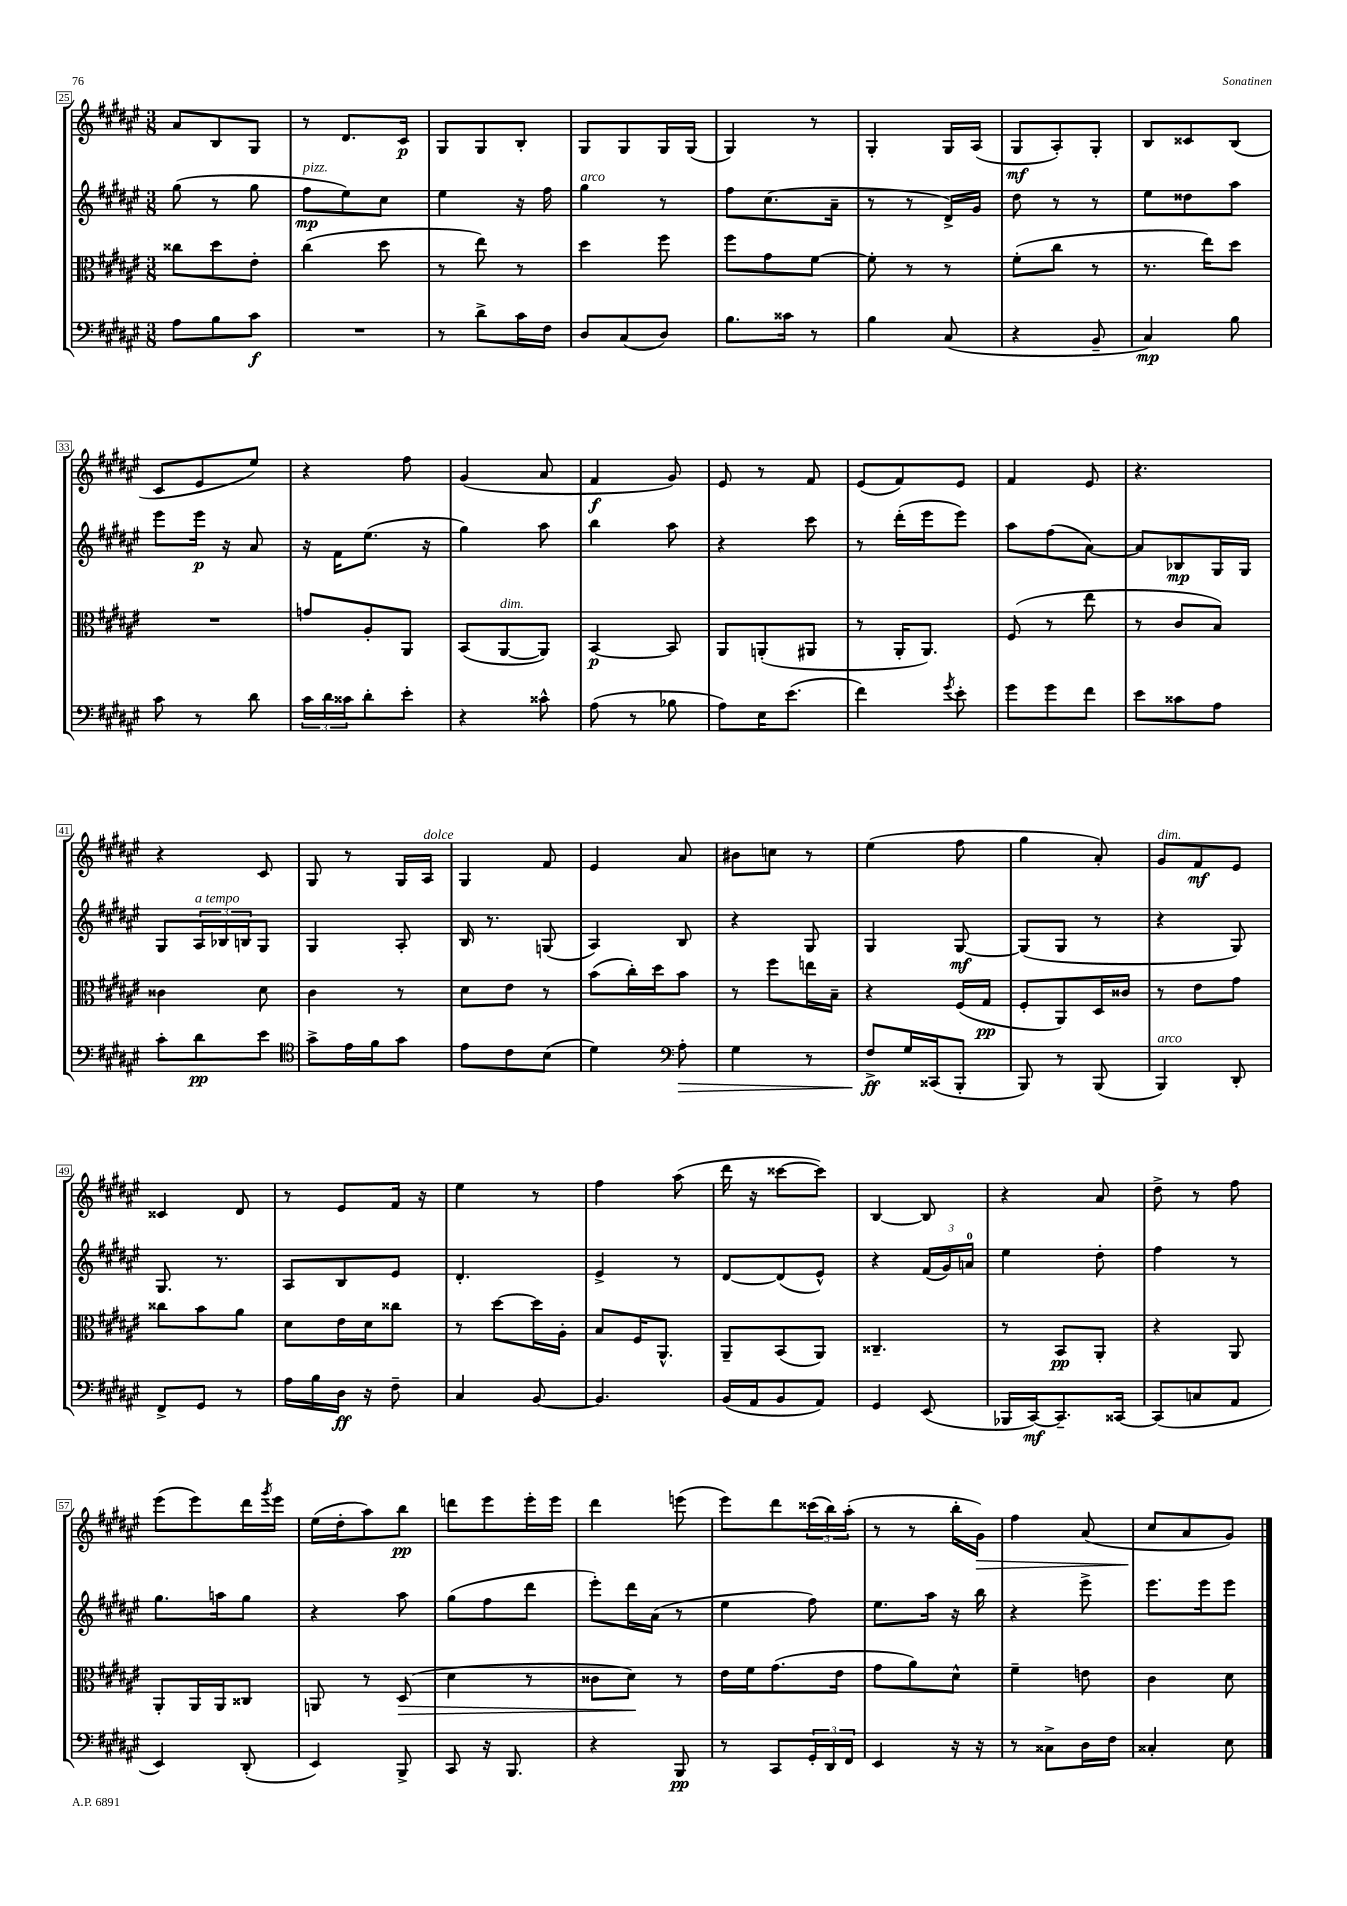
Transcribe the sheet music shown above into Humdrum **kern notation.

**kern	**kern	**kern	**kern
*staff4	*staff3	*staff2	*staff1
*clefF4	*clefC3	*clefG2	*clefG2
*k[f#c#g#d#a#e#]	*k[f#c#g#d#a#e#]	*k[f#c#g#d#a#e#]	*k[f#c#g#d#a#e#]
*M3/8	*M3/8	*M3/8	*M3/8
8A#\L	8cc##\L	(8gg#\	8a#/L
8B\	8dd#\	8r	8B/
8c#\J	8e#'\J	8gg#\	8G#/J
=	=	=	=
4.r	(4cc#\	8ff#\L	8r
.	.	8ee#\)	8.d#/L
.	8dd#\	8cc#\J	.
.	.	.	16c#/Jk
=	=	=	=
8r	8r	4ee#\	8G#/L
8d#^\L	8ee#\)	.	8G#/
16c#\L	8r	16r	8B'/J
16F#\JJ	.	16ff#\	.
=	=	=	=
8D#/L	4dd#\	4gg#\	8G#/L
(8C#/	.	.	8G#/
8D#/J)	8ff#\	8r	16G#/L
.	.	.	(16G#/JJ
=	=	=	=
8.B\L	8ff#\L	8ff#\L	4G#/)
.	8g#\	(8.cc#\	.
16c##\Jk	.	.	.
8r	[8f#\J	.	8r
.	.	16a#~\Jk	.
=	=	=	=
4B\	8f#'\]	8r	4G#'/
.	8r	8r	.
(8C#/	8r	16d#^/LL)	16G#/LL
.	.	16g#/JJ	(16A#/JJ
=	=	=	=
4r	(8f#'\L	8dd#\	8G#/L
.	8cc#\J	8r	8A#'/)
8BB~/	8r	8r	8G#'/J
=	=	=	=
4C#/)	8.r	8ee#\L	8B/L
.	.	8dd##\	8c##/
.	16ee#\LK)	.	.
8B\	8dd#\J	8aa#\J	(8B/J
=	=	=	=
8c#\	4.r	8eee#\L	8c#/L
8r	.	16eee#\Jk	8e#/
.	.	16r	.
8d#\	.	8a#/	8ee#/J)
=	=	=	=
24c#\LL	8g/L	16r	4r
24d#\	.	.	.
.	.	16f#\LK	.
24c##\J	.	.	.
8d#'\	8A#'/	(8.ee#\J	.
8e#'\J	8AA#/J	.	8ff#\
.	.	16r	.
=	=	=	=
4r	(8BB/L	4gg#\)	(4g#/
.	[8AA#/	.	.
8c##^^\	8AA#/]J)	8aa#\	8a#/
=	=	=	=
(8A#\	[4BB/	4bb\	4f#/
8r	.	.	.
8B-\	8BB/]	8aa#\	8g#/)
=	=	=	=
8A#\L)	8AA#/L	4r	8e#/
16E#\K	(8AA'/	.	8r
(8.e#\J	.	.	.
.	8AA#/J	8ccc#\	8f#/
=	=	=	=
4f#\)	8r	8r	(8e#/L
.	16AA#'/LK	(16ddd#'\LL	8f#/)
.	8.AA#/J)	16eee#\J	.
8qg#/	.	.	.
8e#'\	.	8eee#\J)	8e#/J
=	=	=	=
8g#\L	(8F#/	8aa#\L	4f#/
8g#\	8r	(8ff#\	.
8f#\J	8ee#\	[8a#\J)	8e#/
=	=	=	=
8e#\L	8r	8a#/]L	4.r
8c##\	8c#/L	8B-/	.
8A#\J	8B/J)	16G#/L	.
.	.	16G#/JJ	.
=	=	=	=
8c#'\L	4c##\	8G#/L	4r
8d#\	.	24A#/L	.
.	.	24B-/	.
.	.	24B/J	.
8e#\J	8d#\	8G#/J	8c#/
=	=	=	=
*clefC4	*	*	*
8g#^\L	4c#\	4G#/	8G#/
16e#\L	.	.	8r
16f#\J	.	.	.
8g#\J	8r	8A#'/	16G#/LL
.	.	.	16A#/JJ
=	=	=	=
8e#\L	8d#\L	16B/	4G#/
.	.	8.r	.
8c#\	8e#\J	.	.
(8B\J	8r	(8G/	8f#/
=	=	=	=
4d#\)	(8b\L	4A#/)	4e#/
.	16cc#'\L)	.	.
.	16dd#\J	.	.
*clefF4	*	*	*
8A#'\	8b\J	8B/	8a#/
=	=	=	=
4G#\	8r	4r	8b#\L
.	8ff#\L	.	8cc\J
8r	16ee\L	8G#/	8r
.	16B~\JJ	.	.
=	=	=	=
8F#^/L	4r	4G#/	(4ee#\
16G#/L	.	.	.
(16CC##/J	.	.	.
8BBB'/J	(16F#/LL	[8G#/	8ff#\
.	16G#/JJ	.	.
=	=	=	=
8BBB/)	8F#'/L	(8G#/]L	4gg#\
8r	8AA#/)	8G#/J	.
(8BBB/	16D#/L	8r	8a#'/)
.	16c##/JJ	.	.
=	=	=	=
4BBB/)	8r	4r	8g#/L
.	8e#\L	.	8f#/
8DD#'/	8g#\J	8G#/)	8e#/J
=	=	=	=
8FF#^/L	8cc##\L	8.G#/	4c##/
8GG#/J	8b\	.	.
.	.	8.r	.
8r	8a#\J	.	8d#/
=	=	=	=
16A#\LL	8d#\L	8A#/L	8r
16B\	.	.	.
16D#\JJ	16e#\L	8B/	8e#/L
16r	16d#\J	.	.
8F#~\	8cc##\J	8e#/J	16f#/Jk
.	.	.	16r
=	=	=	=
4C#/	8r	4.d#'/	4ee#\
.	[8dd#\L	.	.
[8BB/	16dd#\]L	.	8r
.	16A#'\JJ	.	.
=	=	=	=
4.BB/]	8B/L	4e#^/	4ff#\
.	16F#/K	.	.
.	8.AA#^^/J	.	.
.	.	8r	(8aa#\
=	=	=	=
(16BB/LL	8AA#~/L	[8d#/L	16ddd#\
16AA#/J	.	.	16r
8BB/	(8BB/	(8d#/]	[8ccc##\L
8AA#/J)	8AA#/J)	8e#^^/J)	8ccc##\]J)
=	=	=	=
4GG#/	4.C##~/	4r	[4B/
(8EE#/	.	(24f#/LL	8B/]
.	.	24g#/)	.
.	.	24a/JJ	.
=	=	=	=
16BBB-/LL	8r	4ee#\	4r
[16CC#/J)	.	.	.
8.CC#~/]	8BB/L	.	.
.	8AA#'/J	8dd#'\	8a#/
[16CC##/Jk	.	.	.
=	=	=	=
(8CC##/]L	4r	4ff#\	8dd#^\
8C/	.	.	8r
8AA#/J	8AA#/	8r	8ff#\
=	=	=	=
4EE#/)	8AA#'/L	8.gg#\L	(8eee#\L
.	16AA#/L	.	8eee#\)
.	16AA#/J	16aa\k	.
(8DD#'/	8C##/J	8gg#\J	16ddd#\L
.	.	.	8qggg#/
.	.	.	16eee#\JJ
=	=	=	=
4EE#/)	8AA/	4r	(16ee#\LL
.	.	.	16dd#'\J
.	8r	.	8aa#\)
8BBB^/	(8D#/	8aa#\	8bb\J
=	=	=	=
8CC#/	4d#\	(8gg#\L	8ddd\L
16r	.	8ff#\	8eee#\
8.BBB/	.	.	.
.	8r	8ddd#\J	16eee#'\L
.	.	.	16eee#\JJ
=	=	=	=
4r	8c##\L	8eee#'\L)	4ddd#\
.	8d#\J)	16ddd#\L	.
.	.	(16a#\JJ	.
8BBB/	8r	8r	(8eee\
=	=	=	=
8r	16e#\LL	4ee#\	8eee#\L)
.	16f#\J	.	.
8CC#/L	(8.g#\	.	8ddd#\
24GG#'/L	.	8ff#\)	(24ccc##\L
24DD#/	.	.	24bb\)
.	16e#\Jk	.	.
24FF#/JJ	.	.	(24aa#'\JJ
=	=	=	=
4EE#/	8g#\L	8.ee#\L	8r
.	8a#\)	.	8r
.	.	16aa#\Jk	.
16r	8d#^^\J	16r	16bb'\LL
16r	.	16bb\	16g#\JJ)
=	=	=	=
8r	4f#~\	4r	4ff#\
8C##^\L	.	.	.
16D#\L	8e\	8eee#^\	(8a#/
16F#\JJ	.	.	.
=	=	=	=
4C##'/	4c#\	8.eee#\L	8cc#/L
.	.	.	8a#/
.	.	16eee#\k	.
8E#\	8d#\	8eee#\J	8g#/J)
==	==	==	==
*-	*-	*-	*-
